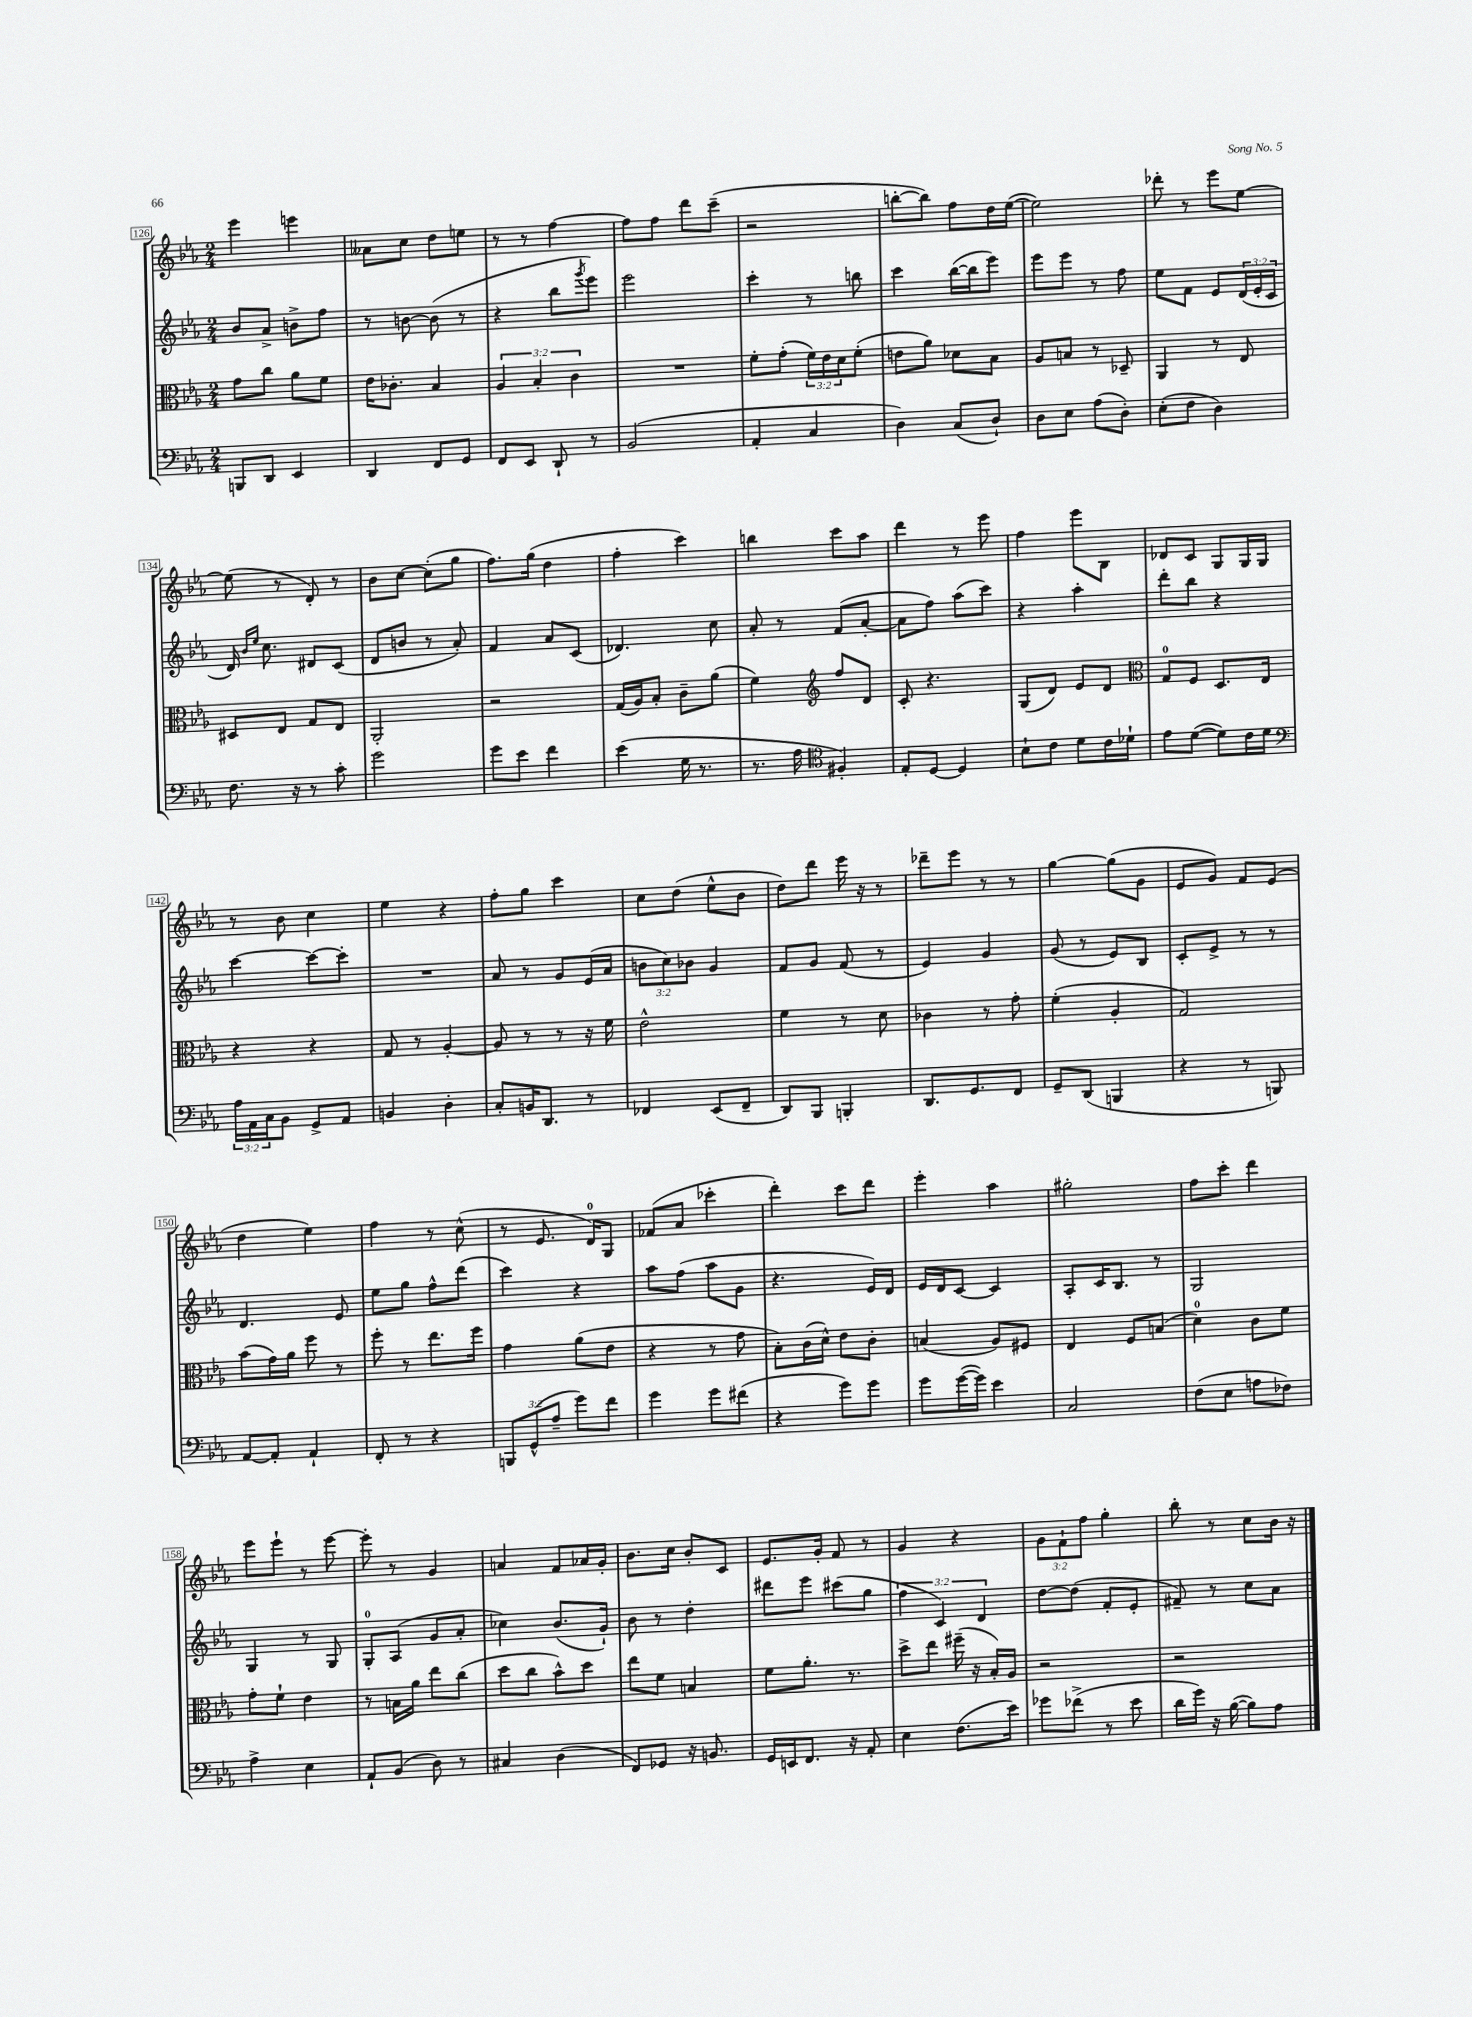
<<
\new StaffGroup <<
\new Staff = "s0" {
    \clef treble \key ees \major \numericTimeSignature \time 2/4 \override Staff.TupletNumber.text = #tuplet-number::calc-fraction-text
    ees'''4 e'''4 |
    aeses'8 c''8 d''8 e''8 |
    r8 r8 f''4~ |
    f''8 f''8 d'''8 c'''8--( |
    r2 |
    b''8~-. b''8) f''8 d''16 ees''16~( |
    ees''2) |
    des'''8-. r8 ees'''8 ees''8~ |
    ees''8( r8 d'8-.) r8 |
    bes'8 c''8~ c''8-.( g''8 |
    f''8.) g''16( d''4 |
    f''4-. c'''4) |
    b''4 c'''8 aes''8 |
    d'''4 r8 ees'''8 |
    f''4 ees'''8 bes8 |
    des'8 c'8 g8 g16 g16 |
    r8 bes'8 c''4 |
    ees''4 r4 |
    f''8-. g''8 c'''4 |
    c''8 d''8( ees''8-^ bes'8 |
    d''8) d'''8 ees'''16 r16 r8 |
    des'''8-- ees'''8 r8 r8 |
    g''4~ g''8( g'8 |
    ees'8 g'8) f'8 ees'8( |
    d''4 ees''4) |
    f''4 r8 c''8-^( |
    r8 ees'8. d'16-0) g8 |
    fes'8( aes'8 ces'''4-. |
    d'''4-.) c'''8 d'''8 |
    ees'''4-. aes''4 |
    gis''2-. |
    f''8 c'''8-. d'''4 |
    ees'''8 ees'''8-! r8 ees'''8~ |
    ees'''8-. r8 g'4 |
    a'4 f'8 aes'16 g'16-. |
    bes'8. c''16 bes'8-. c'8 |
    ees'8. g'16-. f'8 r8 |
    g'4 r4 |
    \tuplet 3/2 { g'8 f'8-! f''8 } g''4-. |
    bes''8-. r8 c''8 bes'16 r16 \bar "|." |
}
\new Staff = "s1" {
    \clef treble \key ees \major \numericTimeSignature \time 2/4 \override Staff.TupletNumber.text = #tuplet-number::calc-fraction-text
    bes'8 aes'8-> b'8-> f''8 |
    r8 b'8~ b'8( r8 |
    r4 bes''8 \acciaccatura { g'''8 } ees'''8) |
    ees'''2 |
    c'''4-. r8 b''8 |
    c'''4 bes''16~( bes''16 ees'''8) |
    ees'''8 ees'''8 r8 f''8 |
    ees''8 f'8 ees'8 \tuplet 3/2 { d'16( ees'16-. c'16 } |
    d'16) \grace { bes'16 ees''16 } c''8. dis'8 c'8( |
    d'8 b'8 r8 aes'8-.) |
    f'4 aes'8 c'8( |
    des'4.) c''8 |
    aes'8-. r8 f'8( aes'8~-. |
    aes'8 f''8) aes''8( c'''8) |
    r4 aes''4-. |
    d'''8-. bes''8 r4 |
    c'''4~ c'''8~ c'''8-. |
    R2 |
    aes'8 r8 g'8 ees'16( aes'16 |
    \tuplet 3/2 { b'8 c''8) bes'8 } g'4 |
    f'8 g'8 f'8( r8 |
    ees'4) g'4 |
    g'8( r8 ees'8) bes8 |
    c'8-. ees'8-> r8 r8 |
    d'4. ees'8 |
    ees''8 g''8 f''8-^ d'''8( |
    c'''4) r4 |
    aes''8 f''8( aes''8 g'8 |
    r4. ees'16) d'16 |
    ees'16 d'16 c'8~ c'4 |
    aes8-. c'16 bes8. r8 |
    g2 |
    g4 r8 g8 |
    g8-0-. aes8( g'8 aes'8-. |
    ces''4) bes'8.( g'16-!) |
    bes'8 r8 d''4-. |
    dis'''8 ees'''8 cis'''8( g''8 |
    \tuplet 3/2 { f''4 c'4) d'4 } |
    d''8~ d''8( f'8-. ees'8-. |
    fis'8--) r8 c''8 aes'8 \bar "|." |
}
\new Staff = "s2" {
    \clef alto \key ees \major \numericTimeSignature \time 2/4 \override Staff.TupletNumber.text = #tuplet-number::calc-fraction-text
    g'8 c''8 aes'8 f'8 |
    ees'16 ces'8.-. bes4 |
    \tuplet 3/2 { aes4 bes4-. c'4 } |
    R2 |
    f'8-. g'8-.( \tuplet 3/2 { f'16) ees'16 d'16 } f'8-.( |
    e'8 aes'8) des'8 bes8 |
    aes8 b8 r8 des8-- |
    aes,4 r8 ees8 |
    dis8 ees8 g8 ees8 |
    aes,2-. |
    r2 |
    g16( aes16) bes8-. c'8-- aes'8( |
    f'4) \clef treble f''8 d'8 |
    c'8-. r4. |
    g8( d'8) ees'8 d'8 |
    \clef alto g8-0 f8 d8. ees16 |
    r4 r4 |
    g8 r8 aes4~-. |
    aes8 r8 r8 r16 f'16 |
    ees'2-^ |
    f'4 r8 d'8 |
    ces'4 r8 g'8-. |
    f'4-.( aes4-. |
    g2) |
    bes'8( g'16) aes'16 f''8 r8 |
    f''8-. r8 ees''8. f''16 |
    g'4 aes'8( ees'8 |
    r4 r8 g'8 |
    bes8-.) c'16( d'16-^) ees'8 c'8-. |
    b4( aes8) fis8 |
    ees4 f8 b8( |
    d'4-0) c'8 f'8 |
    g'8-. f'8-! ees'4 |
    r8 b16 aes'16 ees''8 c''8( |
    d''8 c''8 bes'8-^) d''8 |
    ees''8 f'8 b4 |
    f'8 aes'8.-. r8. |
    d''8-> ees''8 fis''16--( r16 bes16-.) aes16 |
    r2 |
    r2 \bar "|." |
}
\new Staff = "s3" {
    \clef bass \key ees \major \numericTimeSignature \time 2/4 \override Staff.TupletNumber.text = #tuplet-number::calc-fraction-text
    b,,8 d,8 ees,4 |
    d,4 f,8 g,8 |
    f,8 ees,8 d,8-! r8 |
    bes,2( |
    aes,4-. c4 |
    d4) c8( d8-!) |
    d8 ees8 aes8( d8-.) |
    ees8-.( f8 d4) |
    f8. r16 r8 c'8-. |
    g'2 |
    g'8 ees'8 f'4 |
    ees'4( g16 r8. |
    r8. aes16 \clef tenor fis4-.) |
    ees8-. d8~ d4 |
    bes8-! c'8 d'8 c'16 des'16-! |
    ees'8 d'8~( d'8) c'16 d'16 |
    \clef bass \tuplet 3/2 { aes16 aes,16 c16 } bes,8 g,8-> aes,8 |
    b,4 d4-. |
    c8-. b,16 d,8. r8 |
    fes,4 ees,8( fes,8-- |
    d,8) bes,,8 b,,4-. |
    d,8. g,8. f,8 |
    g,8-- d,8( b,,4 |
    r4 r8 b,,8) |
    aes,8~ aes,8-. aes,4-! |
    f,8-. r8 r4 |
    \tuplet 3/2 { b,,8 g,8-^( aes8-- } g'8) f'8 |
    g'4 g'8 fis'8( |
    r4 g'8) g'8 |
    g'8 g'16~( g'16) ees'4 |
    c2 |
    f8( ees8 a8 fes8) |
    aes4-> ees4 |
    aes,8-! bes,8( d8) r8 |
    cis4 d4( |
    f,8) ges,8 r16 b,8. |
    g,16 e,16 f,8. r16 aes,8-. |
    ees4 f8.( ees'16) |
    ges'8 fes'8->( r8 ees'8 |
    d'16 g'16) r16 bes16~( bes8) aes8 \bar "|." |
}
>>
>>
\layout { \context { \Score currentBarNumber = #126 \override BarNumber.stencil = #(make-stencil-boxer 0.1 0.3 ly:text-interface::print) } }
